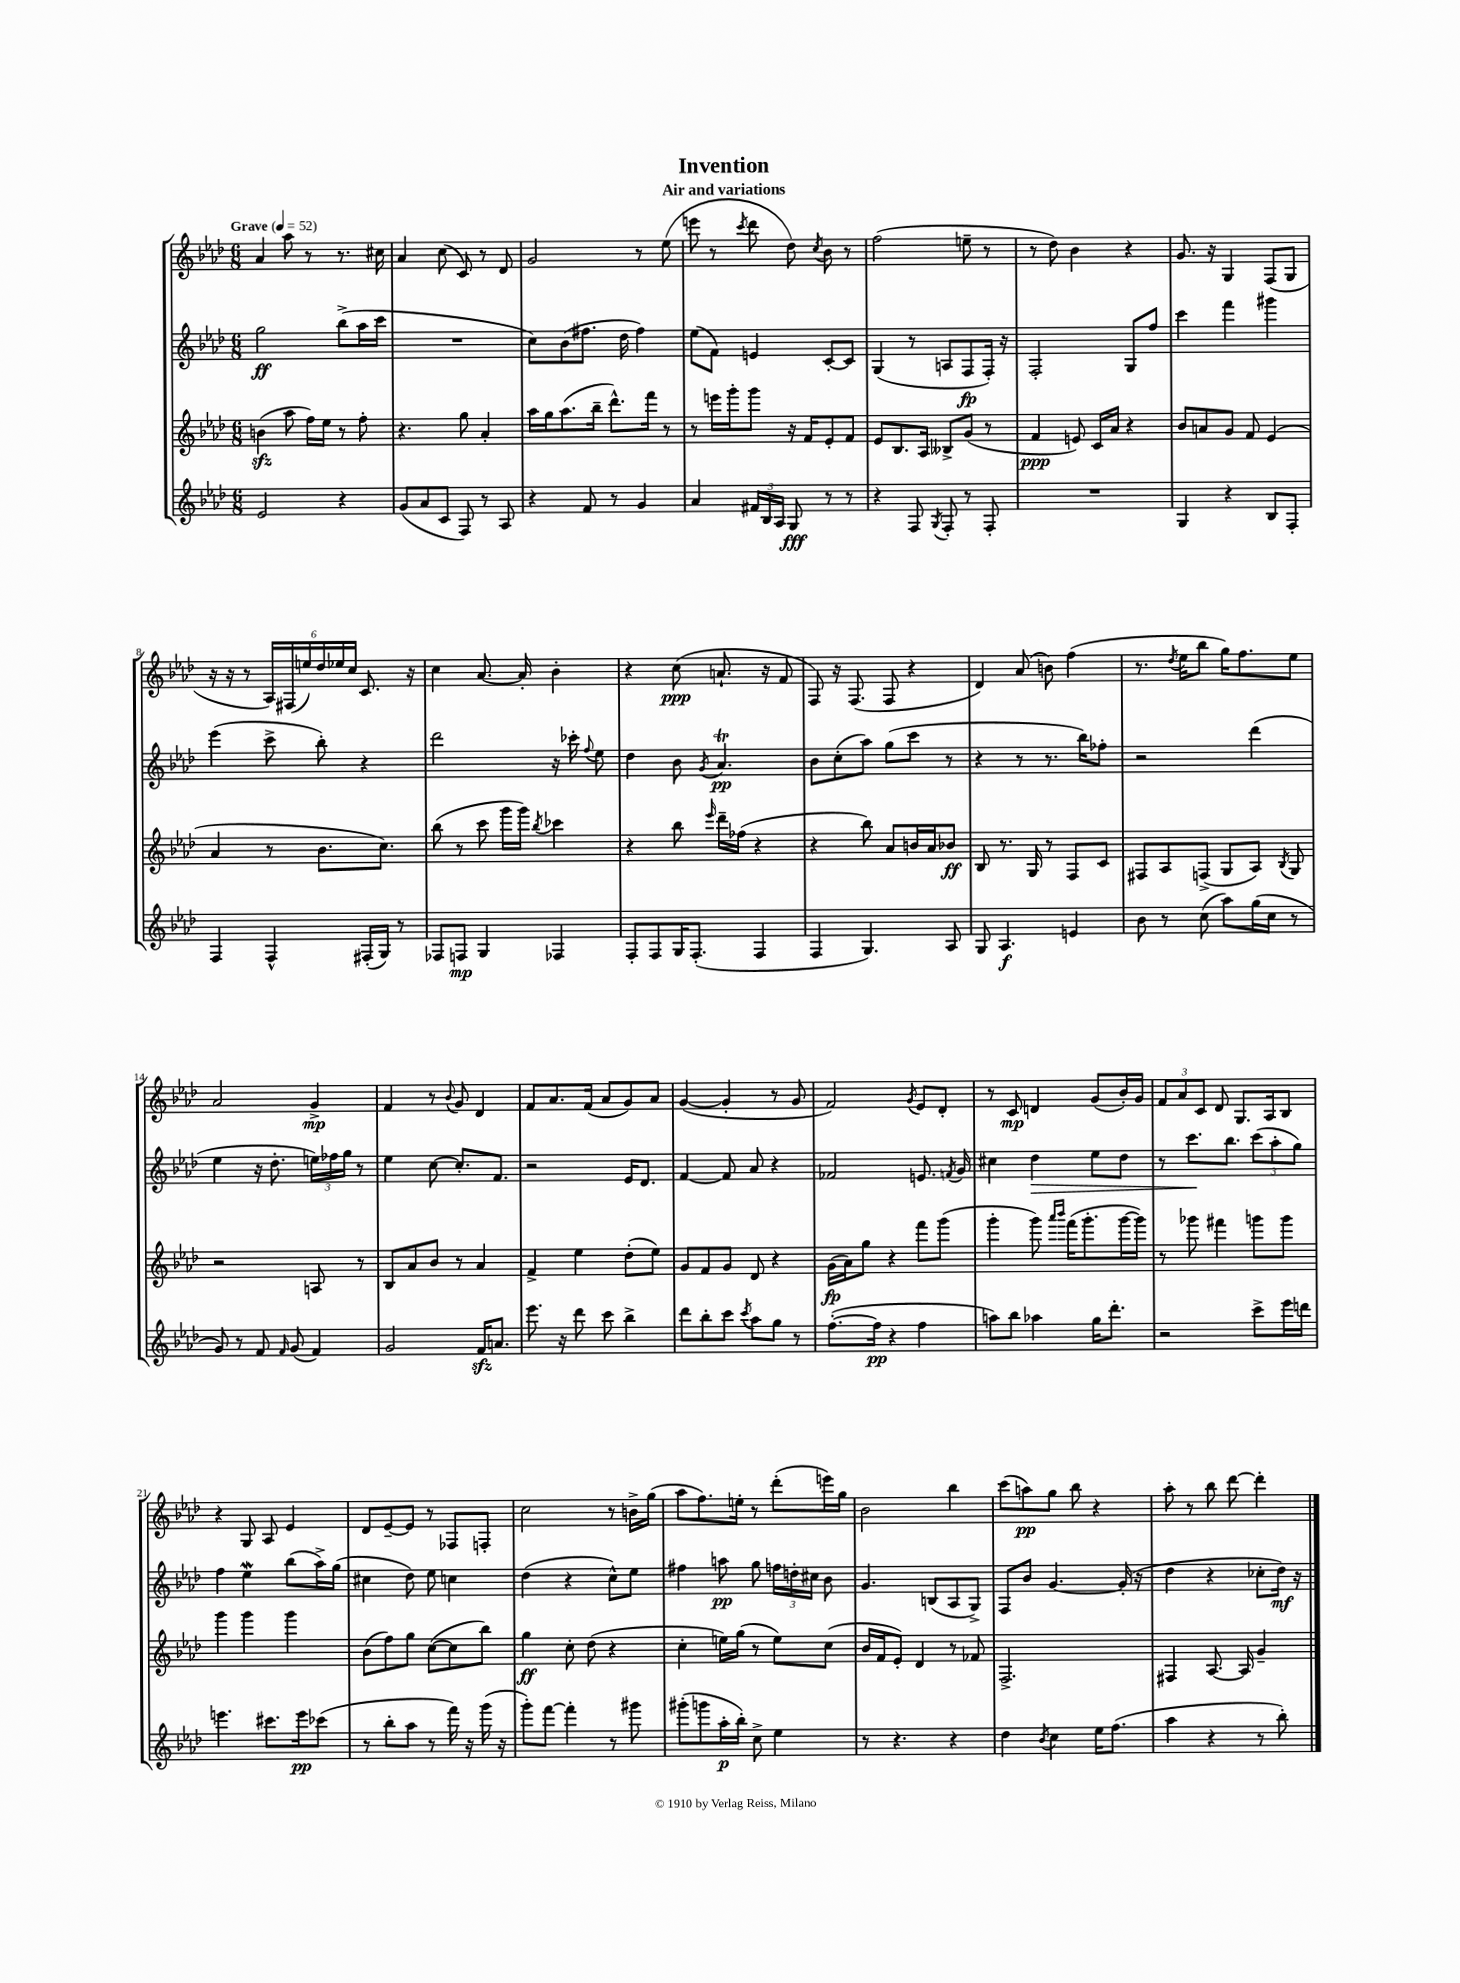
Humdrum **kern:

**kern	**kern	**kern	**kern
*staff4	*staff3	*staff2	*staff1
*clefG2	*clefG2	*clefG2	*clefG2
*k[b-e-a-d-]	*k[b-e-a-d-]	*k[b-e-a-d-]	*k[b-e-a-d-]
*M6/8	*M6/8	*M6/8	*M6/8
*MM52	*MM52	*MM52	*MM52
2e-/	(4b\	2gg\	4a-/
.	8aa-\	.	8aa-\
.	16ff\LL)	.	8r
.	16ee-\JJ	.	.
4r	8r	(8bb-^\L	8.r
.	8ff'\	16aa-\L	.
.	.	16ccc\JJ	16cc#\
=	=	=	=
(8g/L	4.r	2.r	4a-/
8a-/	.	.	.
8c/J	.	.	(8cc\
8F/)	8gg\	.	8c/)
8r	4a-'/	.	8r
8A-/	.	.	8d-/
=	=	=	=
4r	16aa-\LL	8cc\L)	2g/
.	16gg\J	.	.
.	(8.aa-\	(8b-\	.
8f/	.	8.ff#\J	.
.	16bb-~\Jk	.	.
8r	8.ddd-^^\L)	.	.
.	.	16dd-\	.
4g/	.	4ff#\)	8r
.	16fff\Jk	.	.
.	8r	.	(8ee-\
=	=	=	=
4a-/	8r	(8ee-\L	8eee\
.	16eee\LL	8f\J)	8r
.	16ggg'\J	.	.
.	.	.	8qccc/
24f#/LL	8ggg\J	4e/	8ddd-\
24B-/	.	.	.
24A-/JJ	.	.	.
8G/	16r	.	8dd-\)
.	16f/LK	.	.
.	.	.	8qcc/
8r	8e-'/	[8c'/L	8b-\
8r	8f/J	8c/]J	8r
=	=	=	=
4r	8e-/L	(4G/	(2ff\
.	8.B-/	.	.
8F/	.	8r	.
.	16A-/Jk	.	.
8qG/	.	.	.
8F'/	8B--^/L	8A/L	.
8r	(8g/J	8F/	8ee~\
8F'/	8r	16F'/Jk)	8r
.	.	16r	.
=	=	=	=
2.r	4f/	2F'/	8r
.	.	.	8dd-\)
.	8e/)	.	4b-\
.	16c/LL	.	.
.	16a-/JJ	.	.
.	4r	8G/L	4r
.	.	8ff/J	.
=	=	=	=
4G/	8b-/L	4ccc\	8.g/
.	8a/	.	.
.	.	.	16r
4r	8g/J	4fff\	4G/
.	8f/	.	.
8B-/L	(4e-/	4ggg#\	(8F/L
8F'/J	.	.	8G/J
=	=	=	=
4F/	4a-/	(4eee-\	16r
.	.	.	16r
.	.	.	8r
4F^^/	8r	8ccc^\	24A-/LL)
.	.	.	(24F#/
.	.	.	24ee/)
.	8.b-\L	8bb-'\)	24dd-/
.	.	.	24ee-/
.	.	.	24cc/JJ
(16F#'/LL	.	4r	8.c/
16G/JJ)	8.cc\J)	.	.
8r	.	.	.
.	.	.	16r
=	=	=	=
8F-/L	(8bb-\	2ddd-\	4cc\
8F/J	8r	.	.
4G/	8ccc\	.	[8.a-/
.	16ggg\LL	.	.
.	16ggg\JJ)	.	16a-'/]
.	8qbb-/	.	.
4F-/	4ccc-\	16r	4b-'\
.	.	16ccc-'\	.
.	.	8qqff/	.
.	.	8ee-\	.
=	=	=	=
8F'/L	4r	4dd-\	4r
8F/	.	.	.
16G/K	8bb-\	8b-\	(8cc\
(8.F'/J	.	.	.
.	16qqeee-/	8qg/	.
.	16ddd-~\LL	4.a-/	8.a`/
.	(16ff-\JJ	.	.
4F/	4r	.	.
.	.	.	16r
.	.	.	8f/
=	=	=	=
4F/	4r	8b-\L	8F/)
.	.	(8cc'\	16r
.	.	.	(8.F/
4.G/)	8bb-\)	8aa-\J)	.
.	8a-/L	(8gg\L	8F/
.	16b/L	8ccc\J	4r
.	16a-/J	.	.
8A-/	8b-/J	8r	.
=	=	=	=
8G/	8B-/	4r	4d-/)
4.A-/	8.r	.	.
.	.	8r	(8a-/
.	16G/	.	.
.	8r	8.r	8b\)
4e/	8F/L	.	(4ff\
.	.	16bb-\LK)	.
.	8c/J	8ff-'\J	.
=	=	=	=
8b-\	8F#/L	2r	8.r
8r	8A-/	.	.
.	.	.	8qdd-/
.	.	.	16ee-\LK
(8cc\	(8F^/J	.	8bb-\J
8aa-\L)	8G/L	.	16gg\LK)
.	.	.	8.ff\
(16gg\L	8A-/J)	(4ddd-\	.
16cc\JJ	.	.	.
.	8qB-/	.	.
8r	8G/	.	8ee-\J
=	=	=	=
8g/)	2r	4ee-\	2a-/
8r	.	.	.
8f/	.	16r	.
.	.	8.dd-'\	.
16qqf/	.	.	.
(8g/	.	.	.
4f/)	8A/	24ee\LL)	4g^/
.	.	24ff-\	.
.	.	24gg\JJ	.
.	8r	8r	.
=	=	=	=
2g/	8B-/L	4ee-\	4f/
.	8a-/	.	.
.	8b-/J	[8cc\	8r
.	.	.	8qqb-/
.	8r	8.cc'/]L	8g/
16f/LK	4a-/	.	4d-/
8.a/J	.	8.f/J	.
=	=	=	=
8.eee-\	4f^/	2r	8f/L
.	.	.	8.a-/
16r	.	.	.
8ddd-\	4ee-\	.	.
.	.	.	(16f/Jk
8ccc\	.	.	8a-/L
4bb-^\	(8dd-'\L	16e-/LK	8g/)
.	.	8.d-/J	.
.	8ee-\J)	.	8a-/J
=	=	=	=
8ddd-\L	8g/L	[4f/	([4g/
8bb-'\	8f/	.	.
8ccc\J	8g/J	8f/]	4g'/]
8qccc/	.	.	.
8aa-\L	8d-/	8a-/	.
8gg\J	4r	4r	8r
8r	.	.	8g/
=	=	=	=
([8.ff'\L	(16g\LL	2f-/	2f/)
.	16a-\J)	.	.
.	8gg\J	.	.
16ff\]Jk	.	.	.
4r	4r	.	.
.	.	.	8qg/
4ff\	8fff\L	8.e/	8e-/L
.	(8ggg\J	.	8d-'/J
.	.	8qf/	.
.	.	16g/	.
=	=	=	=
8aa\L)	4ggg'\	4cc#\	8r
8bb-\J	.	.	8c/
4aa-\	8ggg\)	4dd-\	4d/
.	16qqaaa-/LL	.	.
.	16qqbbb-/JJ	.	.
.	(16fff\LK	.	.
.	8.ggg'\	.	.
16gg\LK	.	8ee-\L	(8g/L
8.ddd-'\J	.	.	.
.	[16ggg\L	8dd-\J	16b-'/L)
.	16ggg\]JJ)	.	16g/JJ
=	=	=	=
2r	8r	8r	12f/L
.	.	.	12a-/
.	8ggg-\	8.ccc\L	.
.	.	.	12c/J
.	4fff#\	.	8d-/
.	.	8.bb-\J	.
.	.	.	8.G/L
8ccc^\L	8ggg\L	(12ccc\L	.
.	.	.	16A-/k
.	.	12aa-'\	.
16eee-\L	8ggg\J	.	8B-/J
.	.	12gg\J)	.
16ddd\JJ	.	.	.
=	=	=	=
4.eee\	4ggg\	4ff\	4r
.	4ggg\	4ee-\	8G/
8.ccc#\L	.	.	8A-/
.	4ggg\	(8bb-\L	4e-/
16eee\k	.	.	.
(8ccc-\J	.	16aa-^\L)	.
.	.	(16gg\JJ	.
=	=	=	=
8r	(8b-\L	4cc#\	8d-/L
8bb-'\L	8ff\)	.	[8e-~/
8aa-\J	8gg\J	8dd-\)	8e-/]J
8r	([8cc\L	8ee-\	8r
16fff\)	8cc\]	4cc\	8F-/L
16r	.	.	.
(16ggg\	8bb-\J)	.	8F'/J
16r	.	.	.
=	=	=	=
8ggg'\L)	4gg\	(4dd-\	2cc\
[8fff\J	.	.	.
4fff'\]	8cc'\	4r	.
.	(8dd-\	.	.
8r	4r	8cc^^\L)	8r
8ggg#\	.	8ee-\J	16b^\LL
.	.	.	(16gg\JJ
=	=	=	=
(8ggg#'\L	4cc'\	4ff#\	8aa-\L
8ggg\	.	.	8.ff\)
16aa-'\L	16ee\LL)	8aa\	.
16bb-'\JJ)	(16gg\JJ	.	16ee'\Jk
8cc^\	8r	8gg\	8r
4ee-\	8ee\L)	24ff\LL	(8ddd-'\L
.	.	24dd'\	.
.	.	24cc#\JJ	.
.	(8cc\J	8b-\	16eee\L)
.	.	.	16gg\JJ
=	=	=	=
8r	16b-/LL	4.g/	2b-\
.	16f/J	.	.
4.r	8e-'/J)	.	.
.	4d-/	.	.
.	.	(8B/L	.
4r	8r	8A-/	4bb-\
.	8f-/	8G^/J)	.
=	=	=	=
4dd-\	2.F^/	8F/L	(8ccc\L
.	.	8b-/J	8aa\)
8qb-/	.	.	.
4cc\	.	[4.g/	8gg\J
.	.	.	8bb-\
16ee-\LK	.	.	4r
(8.ff\J	.	.	.
.	.	(16g'/]	.
.	.	16r	.
=	=	=	=
4aa-\	4F#/	4dd-\	8aa-'\
.	.	.	8r
4r	[8.A-/	4r	8bb-\
.	.	.	[8ddd-\
.	16A-/]	.	.
8r	4g~/	8cc-'\L	4ddd-'\]
8bb-'\)	.	16dd-\Jk)	.
.	.	16r	.
==	==	==	==
*-	*-	*-	*-
